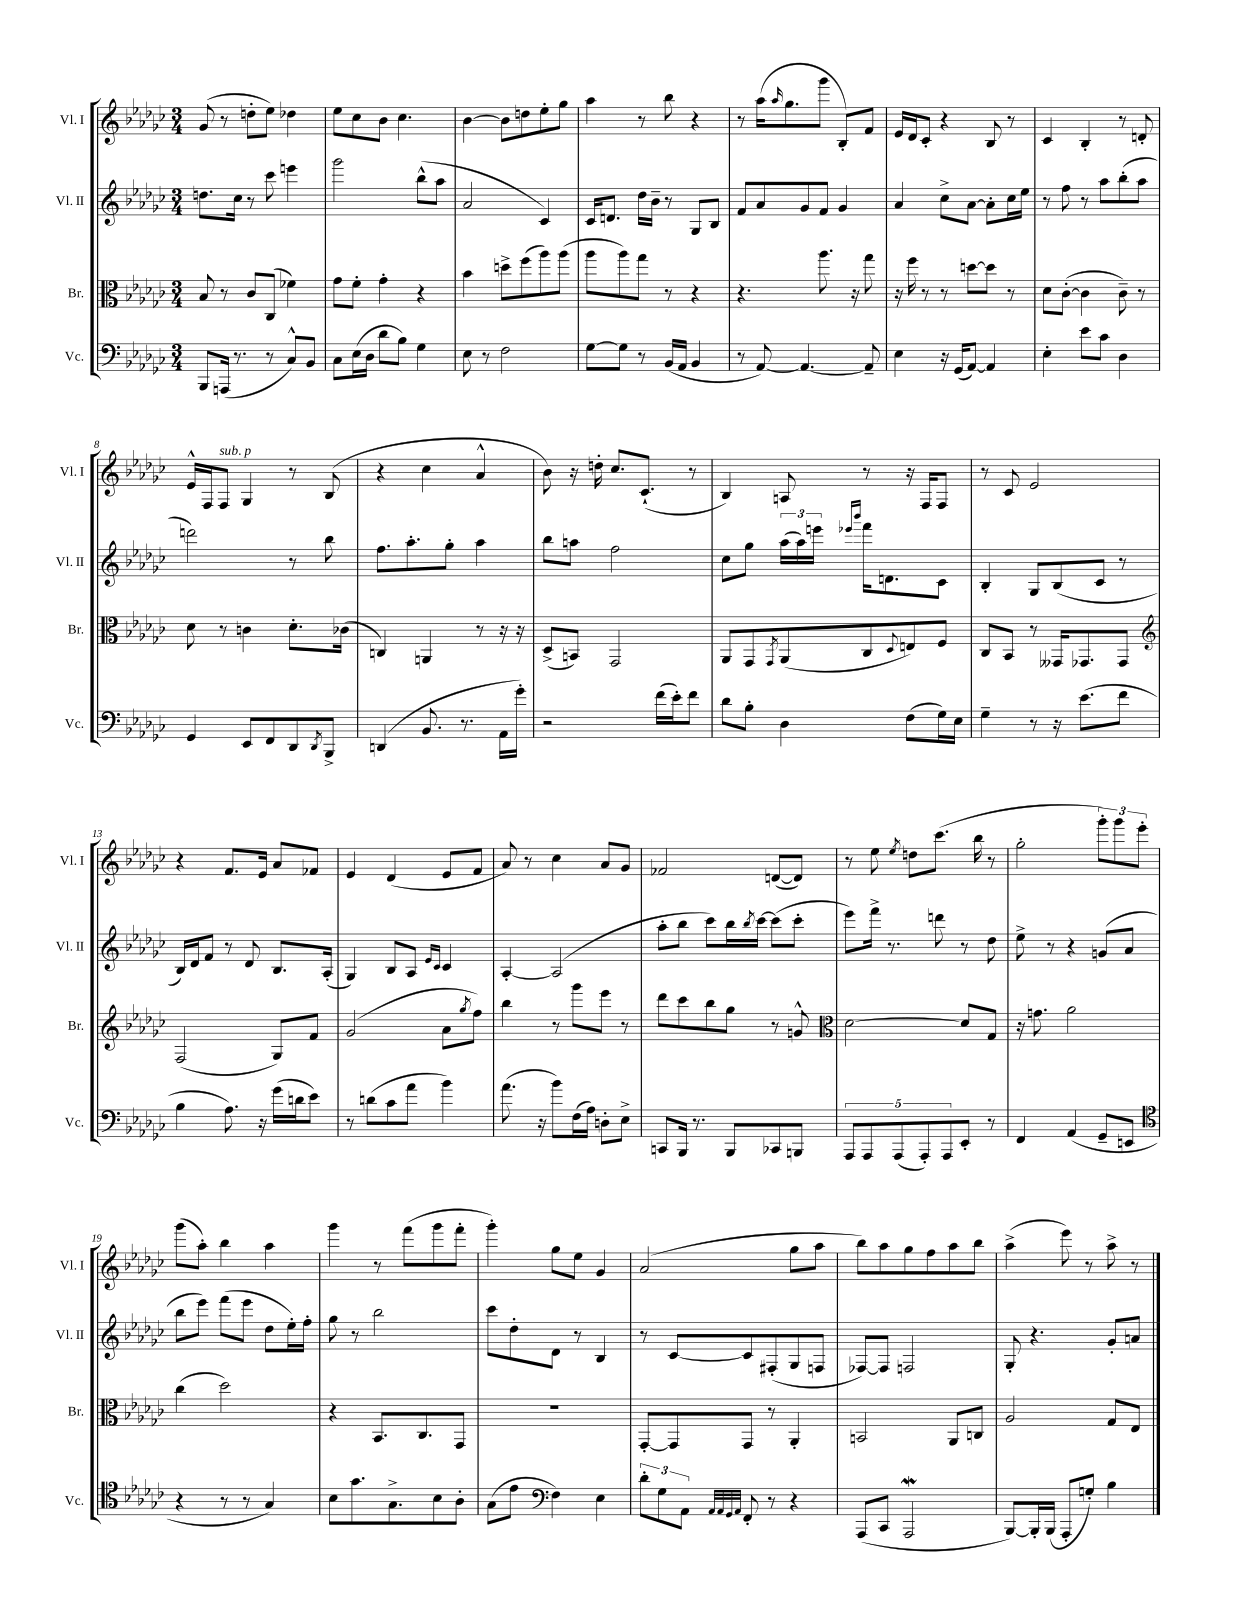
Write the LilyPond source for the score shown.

<<
\new StaffGroup <<
\new Staff = "s0" \with { instrumentName = "Vl. I" shortInstrumentName = "Vl. I" } {
    \clef treble \key ges \major \numericTimeSignature \time 3/4
    ges'8( r8 d''8-. ees''8) des''4 |
    ees''8 ces''8 bes'8 ces''4. |
    bes'4~ bes'8 d''8 ees''8-. ges''8 |
    aes''4 r8 bes''8 r4 |
    r8 aes''16( \grace { aes''16 } ges''8. ges'''8 bes8-.) f'8 |
    ees'16 des'16 ces'8-. r4 bes8 r8 |
    ces'4 bes4-. r8 d'8-. |
    ees'16-^ f16 f8^\markup { \italic "sub. p" } ges4 r8 bes8( |
    r4 ces''4 aes'4-^ |
    bes'8) r16 d''16-. ces''8. ces'8.-!( r8 |
    bes4) a8 r8 r16 f16 f8 |
    r8 ces'8 ees'2 |
    r4 f'8. ees'16 aes'8 fes'8 |
    ees'4 des'4( ees'8 f'8 |
    aes'8) r8 ces''4 aes'8 ges'8 |
    fes'2 d'8~( d'8) |
    r8 ees''8 \acciaccatura { ees''8 } d''8 ces'''8.( bes''16 r8 |
    ges''2-. \tuplet 3/2 { ges'''8-.) ges'''8 ees'''8-. } |
    ges'''8( aes''8-.) bes''4 aes''4 |
    ges'''4 r8 f'''8( ges'''8 f'''8-. |
    ges'''4-.) ges''8 ees''8 ges'4 |
    aes'2( ges''8 aes''8 |
    bes''8) aes''8 ges''8 f''8 aes''8 bes''8 |
    aes''4->( ees'''8) r8 aes''8-> r8 \bar "|." |
}
\new Staff = "s1" \with { instrumentName = "Vl. II" shortInstrumentName = "Vl. II" } {
    \clef treble \key ges \major \numericTimeSignature \time 3/4
    d''8. ces''16 r8 ces'''8 e'''4 |
    ges'''2 bes''8-^( aes''8 |
    aes'2 ces'4) |
    ces'16 d'8. des''16 bes'16-- r8 ges8 bes8 |
    f'8 aes'8 ges'8 f'8 ges'4 |
    aes'4 ces''8-> aes'8~ aes'8-. ces''16 ees''16 |
    r8 f''8 r8 aes''8 bes''8-.( aes''8 |
    d'''2) r8 bes''8 |
    f''8. aes''8.-. ges''8-. aes''4 |
    bes''8 a''8 f''2 |
    ces''8 ges''8 \tuplet 3/2 { aes''16( aes''16) e'''16 } \grace { ees'''16 bes'''16 } f'''16 d'8. ces'8 |
    bes4-. ges8 bes8( ces'8 r8 |
    bes16) des'16 f'8 r8 des'8 bes8. aes16-.( |
    ges4) bes8 aes8 \grace { ees'16 ces'16 } ces'4 |
    aes4~-. aes2( |
    aes''8-. bes''8 ces'''8) bes''16 \acciaccatura { bes''8 } ces'''16~ ces'''8( ces'''8-. |
    ees'''8) f'''16-> r8. d'''8 r8 des''8 |
    ees''8-> r8 r4 g'8( aes'8 |
    bes''8 ees'''8) f'''8( ees'''8 des''8 ees''16-.) f''16-. |
    ges''8 r8 bes''2 |
    ces'''8 des''8-. des'8 r8 bes4 |
    r8 ces'8~ ces'8 fis8-.( ges8 f8 |
    fes8~) fes8 f2 |
    ges8-. r4. ges'8-. a'8 \bar "|." |
}
\new Staff = "s2" \with { instrumentName = "Br." shortInstrumentName = "Br." } {
    \clef alto \key ges \major \numericTimeSignature \time 3/4
    bes8 r8 ces'8 ces8( fes'4) |
    ges'8 f'8-. ges'4-. r4 |
    bes'4 d''8-> f''8( aes''8) aes''8( |
    aes''8 aes''8) ges''8 r8 r4 |
    r4. aes''8. r16 ges''8 |
    r16 f''16 r8 r8 d''8~ d''8 r8 |
    des'8 ces'8~-.( ces'4 ces'8--) r8 |
    des'8 r8 c'4 des'8.-. ces'16( |
    c4) a,4 r8 r16 r16 |
    des8->( b,8) ges,2 |
    aes,8 ges,8 \acciaccatura { ges,8 } aes,8( ces8 \appoggiatura { des8 } e8) f8 |
    ces8 bes,8 r8 geses,16 ges,8. ges,8 |
    \clef treble f2( ges8) f'8 |
    ges'2( aes'8 \acciaccatura { ges''8 } f''8) |
    bes''4 r8 ges'''8 ees'''8 r8 |
    des'''8 ces'''8 bes''8 ges''8 r8 g'8-^ |
    \clef alto des'2~ des'8 ges8 |
    r16 g'8. aes'2 |
    ces''4( des''2) |
    r4 bes,8. ces8. ges,8 |
    R2. |
    ges,8~-. ges,8 ges,8 r8 aes,4-. |
    b,2 aes,8 c8 |
    aes2 ges8 ees8 \bar "|." |
}
\new Staff = "s3" \with { instrumentName = "Vc." shortInstrumentName = "Vc." } {
    \clef bass \key ges \major \numericTimeSignature \time 3/4
    bes,,8 a,,16( r8. r8 ces8-^) bes,8 |
    ces8 ees16( des16 des'8 bes8) ges4 |
    ees8 r8 f2 |
    ges8~ ges8 r8 bes,16( aes,16 bes,4 |
    r8 aes,8~) aes,4.~ aes,8-- |
    ees4 r16 ges,16( aes,8~) aes,4 |
    ees4-. ees'8 ces'8 des4 |
    ges,4 ees,8 f,8 des,8 \acciaccatura { des,8 } bes,,8-> |
    d,4( bes,8. r8. aes,16 ges'16-.) |
    r2 f'16( ees'16-.) f'8 |
    des'8 bes8-. des4 f8( ges16) ees16 |
    ges4-- r8 r16 ees'8.( f'8 |
    bes4 aes8.) r16 ges'16( d'16 ees'8) |
    r8 d'8( ces'8 aes'8 bes'4) |
    aes'8.( r16 bes'8) f16( aes16) d8-. ees8-> |
    c,8 bes,,16 r8. bes,,8 ces,8 b,,8 |
    \tuplet 5/4 { aes,,8 aes,,8 aes,,8( aes,,8-.) aes,,8 } ees,8-. r8 |
    f,4 aes,4( ges,8-- e,8 |
    \clef tenor r4 r8 r8 ges4) |
    bes8 ges'8. ges8.-> bes8 aes8-. |
    ges8( ees'8 \clef bass f4) ees4 |
    \tuplet 3/2 { des'8-. ges8 aes,8 } \grace { aes,32 aes,32 ges,32 aes,32 } f,8-. r8 r4 |
    aes,,8( ces,8 aes,,2\mordent |
    bes,,8~) bes,,16-. bes,,16( aes,,8-. g8-.) bes4 \bar "|." |
}
>>
>>
